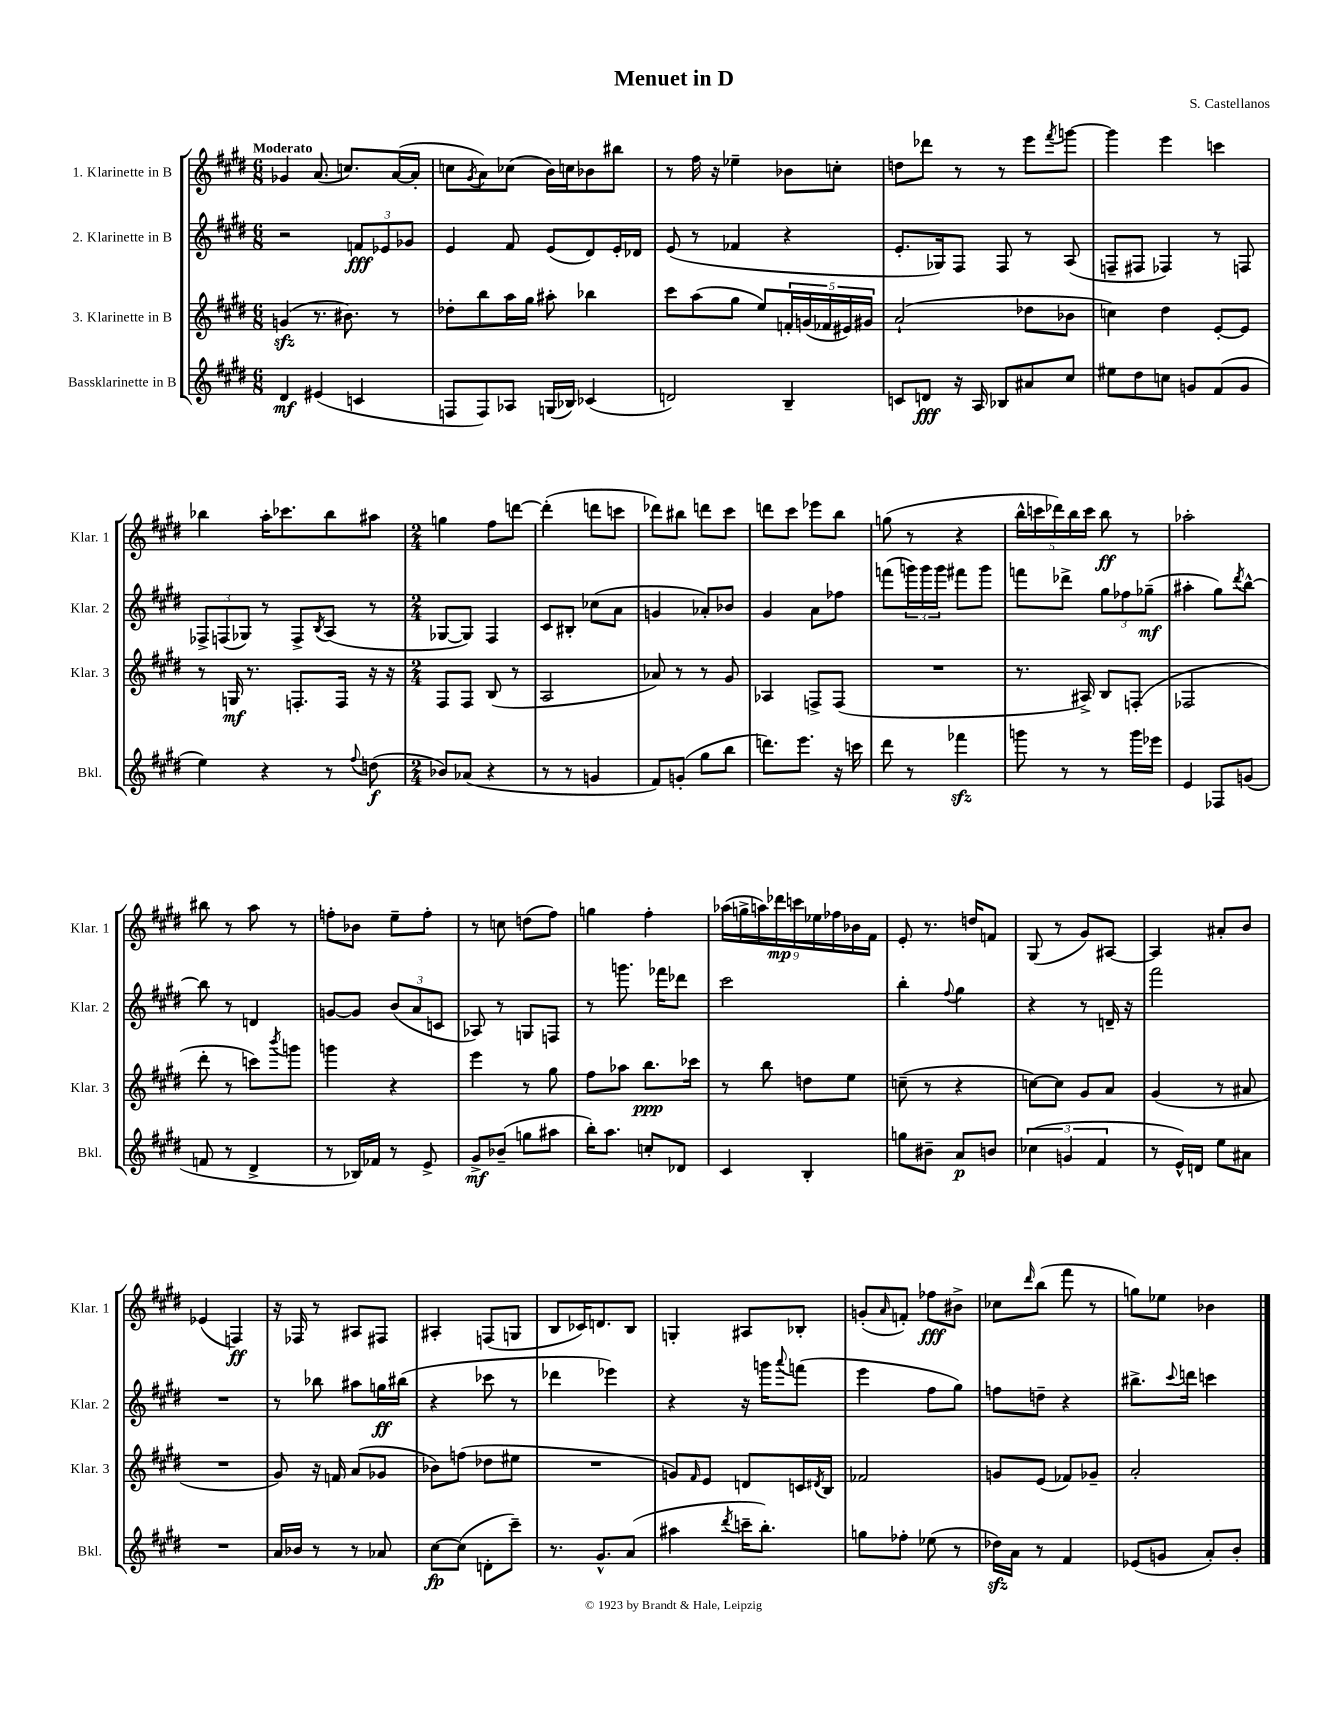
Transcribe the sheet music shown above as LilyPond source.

\header { title = "Menuet in D" composer = "S. Castellanos" }
<<
\new StaffGroup <<
\new Staff = "s0" \with { instrumentName = "1. Klarinette in B" shortInstrumentName = "Klar. 1" } {
    \clef treble \key e \major \numericTimeSignature \time 6/8 \tempo "Moderato"
    ges'4 a'8.( c''8.) a'16~( a'16-. |
    c''8 \acciaccatura { gis'8 } a'8) ces''8( b'16) c''16 bes'8 bis''8 |
    r8 fis''16 r16 ees''4-- bes'8 c''8-. |
    d''8 des'''8 r8 r8 e'''8 \acciaccatura { fis'''8 } g'''8~ |
    g'''4 e'''4 c'''4 |
    bes''4 a''16-. ces'''8. bes''8 ais''8 |
    \numericTimeSignature \time 2/4 g''4 fis''8 d'''8~ |
    d'''4-.( d'''8 c'''8 |
    des'''8) bis''8 d'''8 cis'''8 |
    d'''8 cis'''8 ees'''8 b''8 |
    g''8( r8 r4 |
    \tuplet 5/4 { b''16-^ c'''16 des'''16) b''16 c'''16 } b''8\ff r8 |
    aes''2-. |
    bis''8 r8 a''8 r8 |
    f''8-. bes'8 e''8-- f''8-. |
    r8 c''8 d''8( fis''8) |
    g''4 fis''4-. |
    \tuplet 9/8 { aes''16( g''16-> a''16) des'''16\mp c'''16 ees''16 fes''16 bes'16 fis'16 } |
    e'8-. r8. d''16 f'8 |
    gis8( r8 gis'8) ais8~ |
    ais4 ais'8-. b'8 |
    ees'4( f4\ff) |
    r16 fes16 r8 ais8 fis8 |
    ais4-. f8( g8 |
    b8 ces'16) d'8. b8 |
    g4-. ais8 bes8-. |
    g'8-.( \grace { a'16 } f'8-.) fes''8\fff bis'8-> |
    ces''8 \grace { dis'''16 } b''8( fis'''8 r8 |
    g''8) ees''8 bes'4 \bar "|." |
}
\new Staff = "s1" \with { instrumentName = "2. Klarinette in B" shortInstrumentName = "Klar. 2" } {
    \clef treble \key e \major \numericTimeSignature \time 6/8
    r2 \tuplet 3/2 { f'8\fff ees'8 ges'8 } |
    e'4 fis'8 e'8( dis'8) e'16-. des'16 |
    e'8( r8 fes'4 r4 |
    e'8.-. ges16) fis8 fis8 r8 a8( |
    f8-- fis8 fes4) r8 f8 |
    \tuplet 3/2 { fes8-> f8( ges8) } r8 f8-> \acciaccatura { b8 } a8( r8 |
    \numericTimeSignature \time 2/4 ges8~ ges8) fis4 |
    cis'8 bis8-. ces''8( a'8 |
    g'4 aes'8-.) bes'8 |
    gis'4 a'8 fes''8 |
    f'''8( \tuplet 3/2 { g'''16) g'''16 g'''16 } fis'''8 g'''8 |
    f'''8 des'''8-> \tuplet 3/2 { gis''8 fes''8 ges''8--\mf( } |
    ais''4-. gis''8) \acciaccatura { dis'''8 } b''8~-^ |
    b''8 r8 d'4 |
    g'8~ g'8 \tuplet 3/2 { b'8( a'8 c'8 } |
    aes8) r8 g8 f8 |
    r8 g'''8. fes'''16 des'''8 |
    cis'''2 |
    b''4-. \appoggiatura { fis''8 } gis''4 |
    r4 r8 d'16-- r16 |
    fis'''2 |
    R2 |
    r8 bes''8 ais''8 g''16\ff bis''16( |
    r4 ces'''8 r8 |
    des'''4 ees'''4) |
    r4 r16 g'''16 \appoggiatura { a'''8 } f'''8( |
    e'''4 fis''8 gis''8) |
    f''8 d''8-- r4 |
    bis''8.-> \appoggiatura { cis'''8 } d'''16 c'''4 \bar "|." |
}
\new Staff = "s2" \with { instrumentName = "3. Klarinette in B" shortInstrumentName = "Klar. 3" } {
    \clef treble \key e \major \numericTimeSignature \time 6/8
    g'4\sfz( r8. bis'8.) r8 |
    des''8-. b''8 a''16 gis''16 ais''8-. bes''4 |
    cis'''8 a''8( gis''8 e''8) \tuplet 5/4 { f'16-. g'16( fes'16 eis'16) gis'16 } |
    a'2-!( des''8 bes'8 |
    c''4) dis''4 e'8~-. e'8 |
    r8 g16\mf r8. f8.-. f16 r16 r16 |
    \numericTimeSignature \time 2/4 fis8 fis8 b8( r8 |
    a2 |
    aes'8) r8 r8 gis'8 |
    aes4 f8-> f8( |
    R2 |
    r8. ais16->) b8 f8-.( |
    fes2 |
    dis'''8-. r8 c'''8) \acciaccatura { b'''8 } g'''8 |
    g'''4 r4 |
    e'''4 r8 gis''8 |
    fis''8 aes''8 b''8.\ppp ces'''16 |
    r8 b''8 d''8 e''8 |
    c''8--( r8 r4 |
    c''8~) c''8 gis'8 a'8 |
    gis'4( r8 ais'8 |
    R2 |
    gis'8) r16 f'16 a'8( ges'8 |
    bes'8) f''8( des''8 eis''8 |
    R2 |
    g'8) \grace { fis'16 } e'8 d'8 c'16 \acciaccatura { dis'8 } b16 |
    fes'2 |
    g'8 e'8( fes'8) ges'8-- |
    a'2-. \bar "|." |
}
\new Staff = "s3" \with { instrumentName = "Bassklarinette in B" shortInstrumentName = "Bkl." } {
    \clef treble \key e \major \numericTimeSignature \time 6/8
    dis'4\mf eis'4( c'4 |
    f8 f8) aes8 g16( bes16) ces'4( |
    d'2) b4-- |
    c'8 d'8\fff r16 a16 bes8 ais'8 cis''8 |
    eis''8 dis''8 c''8 g'8 fis'8( g'8 |
    e''4) r4 r8 \appoggiatura { fis''8 } d''8\f( |
    \numericTimeSignature \time 2/4 bes'8) aes'8( r4 |
    r8 r8 g'4 |
    fis'8) g'8-.( gis''8 b''8 |
    d'''8.) e'''8. r16 c'''16 |
    dis'''8 r8 fes'''4\sfz |
    g'''8 r8 r8 g'''16 ees'''16 |
    e'4 fes8 g'8( |
    f'8 r8 dis'4-> |
    r8 bes16) fes'16 r8 e'8-> |
    gis'8->\mf bes'8--( g''8 ais''8 |
    b''16-.) a''8. c''8-. des'8 |
    cis'4 b4-. |
    g''8 bis'8-- a'8\p b'8 |
    \tuplet 3/2 { ces''4( g'4 fis'4 } |
    r8 e'16-^) d'16 e''8 ais'8 |
    R2 |
    a'16 bes'16 r8 r8 aes'8 |
    cis''8~\fp cis''8( d'8-. cis'''8--) |
    r8. gis'8.-^ a'8( |
    ais''4 \acciaccatura { dis'''8 } c'''16-- b''8.-.) |
    g''8 fes''8-. ees''8( r8 |
    des''16\sfz) a'16 r8 fis'4 |
    ees'8( g'8 a'8-.) b'8-. \bar "|." |
}
>>
>>
\layout { \context { \Score \remove "Bar_number_engraver" } }
